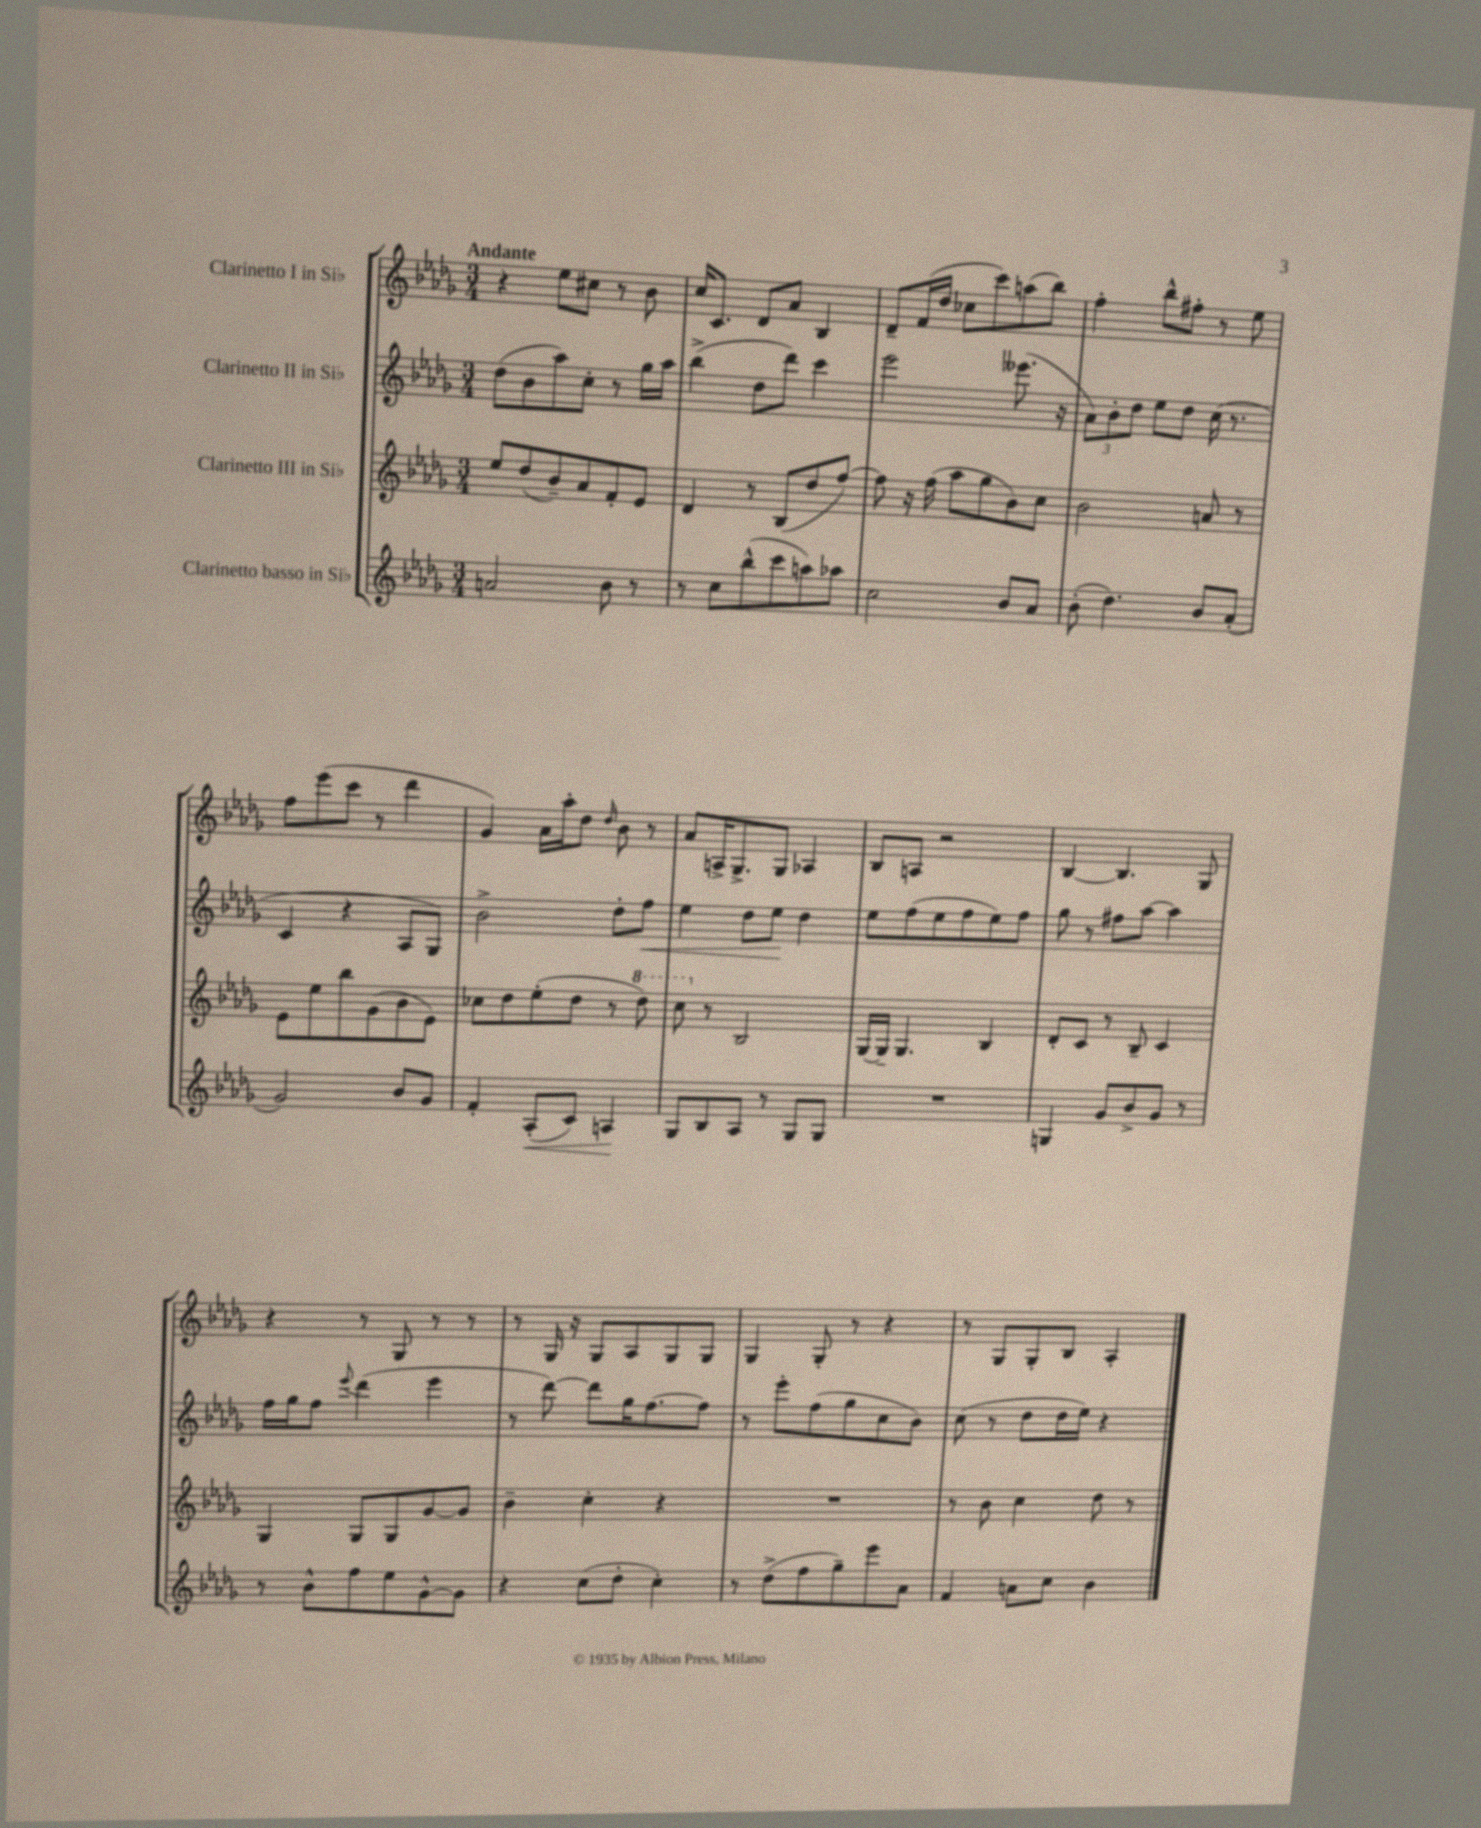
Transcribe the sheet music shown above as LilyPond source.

<<
\new StaffGroup <<
\new Staff = "s0" \with { instrumentName = "Clarinetto I in Sib" } {
    \clef treble \key des \major \numericTimeSignature \time 3/4 \tempo "Andante"
    r4 ees''8 cis''8 r8 bes'8 |
    c''16 c'8. des'8 aes'8 bes4 |
    des'8-- f'16( des''16 ces''8 c'''8) a''8( bes''8) |
    f''4-. bes''8-^ fis''8-. r8 ees''8 |
    f''8 ees'''8( c'''8 r8 des'''4 |
    ges'4) aes'16 aes''16-. des''8 \grace { des''16 } bes'8 r8 |
    aes'8 a16-> ges8.-> ges8 aes4 |
    bes8 a8 r2 |
    bes4~ bes4. ges8 |
    r4 r8 ges8 r8 r8 |
    r8 ges16 r16 ges8 aes8 ges8 ges8 |
    ges4 ges8-. r8 r4 |
    r8 ges8 ges8-. bes8 aes4-. \bar "|." |
}
\new Staff = "s1" \with { instrumentName = "Clarinetto II in Sib" } {
    \clef treble \key des \major \numericTimeSignature \time 3/4
    des''8( bes'8 aes''8) c''8-. r8 ges''16 aes''16 |
    bes''4->( des''8 des'''8) c'''4 |
    ees'''2 eeses'''8.( r16 |
    \tuplet 3/2 { aes'8) bes'8-. des''8 } ees''8 des''8 c''16( r8. |
    c'4 r4 aes8 ges8) |
    bes'2-> des''8-. f''8\< |
    ees''4 des''8 ees''8\! des''4 |
    ees''8 f''8( ees''8 f''8 ees''8) f''8 |
    ges''8 r8 fis''8 aes''8~ aes''4 |
    f''16 ges''16 f''8 \appoggiatura { ees'''8 } des'''4( ees'''4 |
    r8 des'''8~) des'''8 ges''16 f''8.~ f''8 |
    r8 ees'''8-. f''8( ges''8 c''8 bes'8) |
    c''8( r8 des''8 des''16 ees''16) r4 \bar "|." |
}
\new Staff = "s2" \with { instrumentName = "Clarinetto III in Sib" } {
    \clef treble \key des \major \numericTimeSignature \time 3/4
    ees''8 des''8( bes'8--) aes'8 f'8-. ees'8 |
    des'4 r8 bes8( des''8 f''8~) |
    f''8 r16 f''16( aes''8 ges''8 bes'8) c''8 |
    bes'2 a'8 r8 |
    ees'8 ees''8 bes''8 ges'8( bes'8 ees'8) |
    ces''8 des''8 ees''8-.( des''8 r8 \ottava #1 des'''8) |
    c'''8 \ottava #0 r8 bes2 |
    ges16~ ges16-- ges4. bes4 |
    des'8-. c'8 r8 bes8-- c'4 |
    ges4 ges8 ges8 ges'8~ ges'8 |
    bes'4-- c''4-. r4 |
    R2. |
    r8 bes'8 c''4 des''8 r8 \bar "|." |
}
\new Staff = "s3" \with { instrumentName = "Clarinetto basso in Sib" } {
    \clef treble \key des \major \numericTimeSignature \time 3/4
    a'2 bes'8 r8 |
    r8 c''8 bes''8-^( c'''8 a''8) aes''8 |
    c''2 bes'8 aes'8 |
    bes'8-.( des''4.) bes'8 aes'8-.( |
    ges'2) bes'8 ges'8 |
    f'4-. aes8-.\<( c'8) a4\! |
    ges8 bes8 aes8 r8 ges8 ges8 |
    R2. |
    g4 ges'8 bes'8-> ges'8 r8 |
    r8 bes'8-^ f''8 ees''8 ges'8~-^ ges'8 |
    r4 c''8( des''8-. c''4-.) |
    r8 des''8->( f''8 ges''8--) ees'''8 aes'8 |
    f'4 a'8 c''8 bes'4 \bar "|." |
}
>>
>>
\layout { \context { \Score \remove "Bar_number_engraver" } }
